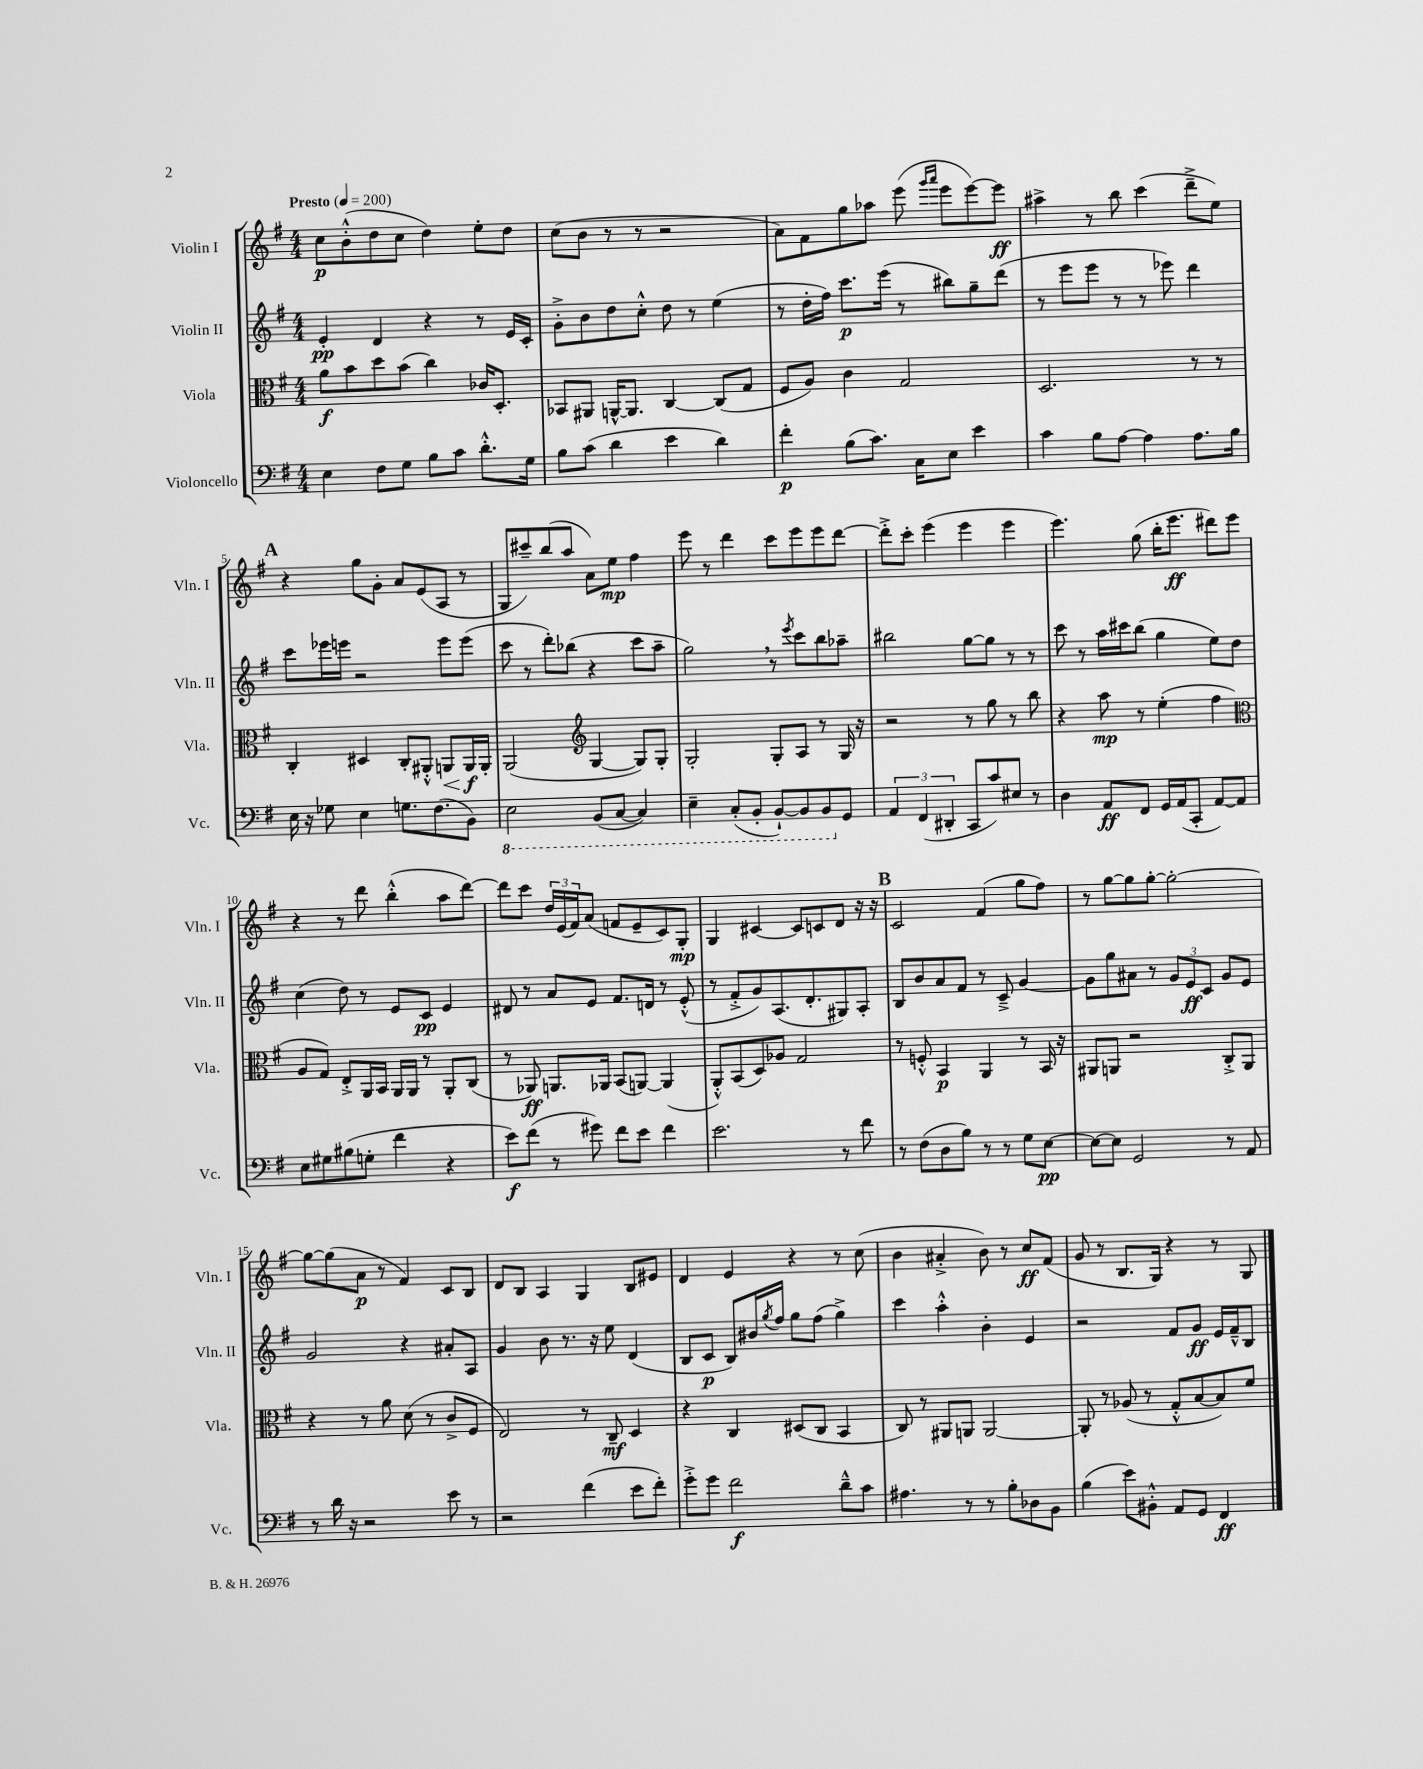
<<
\new StaffGroup <<
\new Staff = "s0" \with { instrumentName = "Violin I" shortInstrumentName = "Vln. I" } {
    \clef treble \key g \major \numericTimeSignature \time 4/4 \tempo "Presto" 4 = 200
    c''8\p b'8-.-^( d''8 c''8 d''4) e''8-. d''8 |
    c''8( b'8 r8 r8 r2 |
    a'8) fis'8 g''8 aes''8 e'''8( \grace { g'''16 a'''16 } e'''8 e'''8~) e'''8\ff |
    ais''4-> r8 b''8 c'''4( d'''8---> e''8) |
    \mark \markup { \bold "A" } r4 g''8 g'8-. a'8 e'8( a8 r8 |
    g8 cis'''8--) b''8( a''8 a'8) e''8\mp fis''4 |
    e'''8 r8 d'''4 c'''8 e'''8 e'''8 d'''8~ |
    d'''8-.-> c'''8-. e'''4( e'''4 e'''4 |
    e'''4.) g''8( b''16-. e'''8.\ff dis'''8) e'''8 |
    r4 r8 d'''8 b''4-.-^( a''8 d'''8~) |
    d'''8 c'''8 \tuplet 3/2 { d''16 e'16( fis'16) } a'8( f'8 e'8-- c'8) g8-.\mp |
    g4 cis'4~ cis'8 c'8 d'8 r16 r16 |
    \mark \markup { \bold "B" } c'2 fis'4( g''8 fis''8) |
    r8 g''8~ g''8 g''8~-. g''2~-. |
    g''8~ g''8( a'8\p r8 fis'4) c'8 b8 |
    d'8 b8 a4 g4 b8 eis'8 |
    d'4 e'4 r4 r8 c''8( |
    b'4 ais'4-.-> b'8) r8 c''8\ff fis'8( |
    g'8 r8 b8. g16) r4 r8 g8 \bar "|." |
}
\new Staff = "s1" \with { instrumentName = "Violin II" shortInstrumentName = "Vln. II" } {
    \clef treble \key g \major \numericTimeSignature \time 4/4
    e'4-.\pp d'4 r4 r8 e'16 c'16-. |
    g'8-.-> b'8 d''8 c''8-.-^ d''8 r8 e''4( |
    r8 d''16-. fis''16) c'''8.\p e'''16( r8 bis''8) g''8-- d'''8( |
    r8 e'''8 e'''8 r8 r8 ees'''8) d'''4 |
    \mark \markup { \bold "A" } c'''8 ees'''16 e'''16 r2 e'''8 e'''8( |
    c'''8 r8 d'''8-.) bes''8( r4 c'''8 a''8-- |
    g''2) \breathe r8 \acciaccatura { e'''8 } c'''8 b''8 aes''8-- |
    bis''2 g''8~ g''8 r8 r8 |
    c'''8 r8 a''16 cis'''16 b''8( g''4 e''8) d''8 |
    c''4( d''8) r8 e'8 c'8\pp e'4 |
    dis'8 r8 a'8 e'8 fis'8. d'16 r8 e'8-.-^( |
    r8 fis'8-.-> g'8) a8.( d'8.-. gis8) a8-. |
    \mark \markup { \bold "B" } b8 b'8 a'8 fis'8 r8 c'8---> g'4~ |
    g'8 g''8 ais'8 r8 \tuplet 3/2 { g'8 e'8\ff c'8 } g'8 e'8 |
    g'2 r4 ais'8-. a8 |
    g'4 b'8 r8. r16 e''8 d'4( |
    b8 c'8\p b8) bis'16 \acciaccatura { g''8 } fis''16 g''8 fis''8( g''4->) |
    c'''4 a''4-.-^ b'4-. e'4 |
    r2 fis'8 g'8\ff e'16 fis'16---^ b8 \bar "|." |
}
\new Staff = "s2" \with { instrumentName = "Viola" shortInstrumentName = "Vla." } {
    \clef alto \key g \major \numericTimeSignature \time 4/4
    a'8\f b'8 d''8 b'8( c''4) ces'16 d8.-. |
    bes,8 ais,8 a,16~-^ a,8. c4~ c8( g8 |
    fis8 a8) c'4 g2 |
    d2. r8 r8 |
    \mark \markup { \bold "A" } c4-. dis4 c8-. ais,8-.-^ a,8\< a,16\f\! a,16-. |
    a,2( \clef treble g4~ g8) g8-. |
    g2-. g8-. a8 r8 g16 r16 |
    r2 r8 g''8 r8 b''8 |
    r4 a''8\mp r8 e''4-.( fis''4 |
    \clef alto a8 g8) e8-.-> a,16 b,16 a,16 a,16 r8 a,8-. c8( |
    r8 aes,8\ff) a,8. aes,16 b,8( a,8~) a,4( |
    a,8-.-^) b,8( d8) aes8 g2 |
    \mark \markup { \bold "B" } r8 f8-.-^ b,4\p a,4 r8 b,16 r16 |
    ais,8 a,8 r2 c8-.-> a,8 |
    r4 r8 a'8 d'8( r8 c'8-> fis8 |
    e2) r8 c8--\mf d4 |
    r4 c4 dis8( c8 b,4 |
    c8) r8 ais,8 a,8 a,2~ |
    a,8-. r8 aes8( r8 g8-.-^ b8~ b8) fis'8 \bar "|." |
}
\new Staff = "s3" \with { instrumentName = "Violoncello" shortInstrumentName = "Vc." } {
    \clef bass \key g \major \numericTimeSignature \time 4/4
    e4 fis8 g8 b8 c'8 d'8.-.-^ g16 |
    b8 c'8( d'4 e'4 d'4) |
    fis'4-.\p b8( c'8.) c16 e8 e'4 |
    c'4 b8 a8~ a4 a8. b16 |
    \mark \markup { \bold "A" } e16 r16 ges8 e4 g8. fis8.( b,8) |
    \ottava #-1 e,2 b,,8( c,8~ c,4) |
    e,4-- c,8-.( b,,8-. b,,8~-!) b,,8 b,,8 \ottava #0 g,8 |
    \tuplet 3/2 { a,4 fis,4( dis,4-. } c,8 c'8) eis8 r8 |
    d4 a,8\ff fis,8 g,16 a,16( c,8-. a,8~) a,8 |
    e8 gis8 bis8( g8-. fis'4 r4 |
    e'8\f) fis'8( r8 gis'8) fis'8 e'8 fis'4 |
    e'2. r8 fis'8 |
    \mark \markup { \bold "B" } r8 fis8( d8 b8) r8 r8 g8 e8~\pp |
    e8~ e8 g,2 r8 a,8 |
    r8 d'16 r16 r2 e'8 r8 |
    r2 fis'4( e'8 fis'8-.) |
    g'8-.-> g'8 fis'2\f d'8---^ c'8 |
    ais4. r8 r8 b8-. des8 b,8 |
    b4( e'8) bis,8-.-^ a,8 g,8 fis,4\ff \bar "|." |
}
>>
>>
